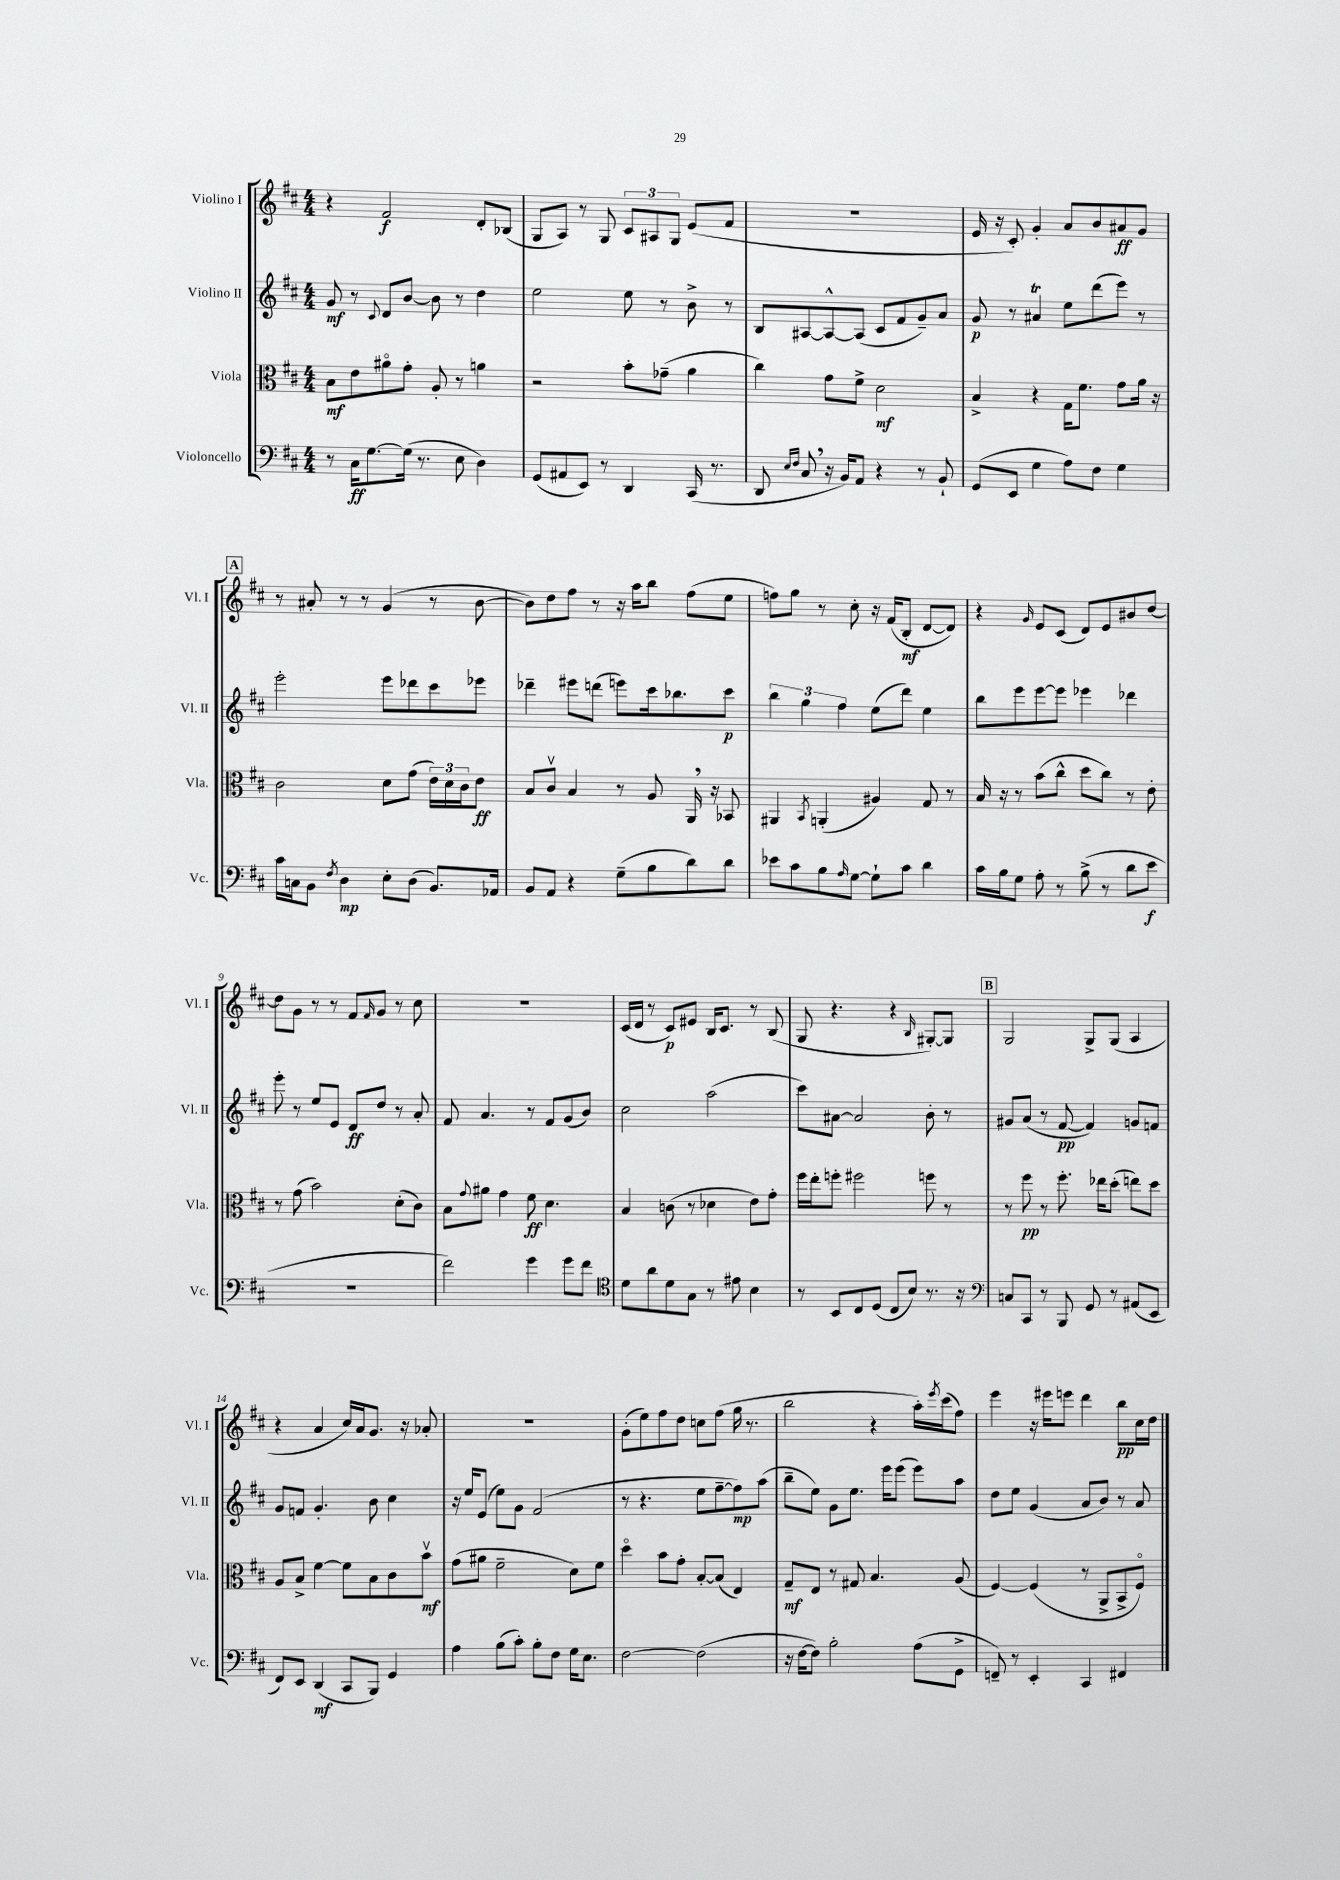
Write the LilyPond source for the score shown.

<<
\new StaffGroup <<
\new Staff = "s0" \with { instrumentName = "Violino I" shortInstrumentName = "Vl. I" } {
    \clef treble \key d \major \numericTimeSignature \time 4/4
    r4 fis'2\f d'8-. bes8( |
    g8 a8) r8 g8 \tuplet 3/2 { cis'8 ais8 g8 } e'8( fis'8 |
    R1 |
    e'16 r16 cis'8-.) g'4-. a'8 b'8 ais'8\ff g'8 |
    \mark \markup { \box "A" } r8 ais'8-. r8 r8 g'4( r8 b'8~ |
    b'8) d''8 fis''8 r8 r16 a''16 b''8 fis''8( e''8 |
    f''8) g''8 r8 cis''8-. r16 fis'16( b8-.\mf d'8~ d'8) |
    r4 \grace { g'16 } e'8 cis'8( d'8) e'8 bis'8 d''8~ |
    d''8 g'8 r8 r8 fis'8 \grace { fis'16 } g'8 r8 cis''8 |
    r1 |
    cis'16( d'16 r8 cis'8\p) eis'8 b16 cis'8. r8 b8( |
    g8 r4. r4 \grace { b16 } gis8~-.) gis8 |
    \mark \markup { \box "B" } g2 g8-> g8( a4 |
    r4 a'4 cis''16) a'16 g'8. r16 aes'8-. |
    R1 |
    g'8-.( e''8) fis''8 d''8 c''8 fis''8( g''16 r8. |
    b''2 r4 a''16-.) \acciaccatura { e'''8 } cis'''16( fis''8) |
    e'''4 r16 eis'''16 e'''8 d'''4 b''8\pp cis''16 d''16 \bar "|." |
}
\new Staff = "s1" \with { instrumentName = "Violino II" shortInstrumentName = "Vl. II" } {
    \clef treble \key d \major \numericTimeSignature \time 4/4
    g'8\mf r8 \appoggiatura { cis'8 } d'8 b'8~ b'8 r8 d''4 |
    e''2 e''8 r8 b'8-> r8 |
    b8 ais8~ ais8~-^ ais8( cis'8 fis'8 g'8--) a'8 |
    g'8\p r8 ais'4\trill e''8 d'''8( e'''8) r8 |
    \mark \markup { \box "A" } e'''2-. e'''8 des'''8 cis'''8 ees'''8 |
    des'''4-- eis'''8 d'''8( e'''8) cis'''16 bes''8. cis'''8\p |
    \tuplet 3/2 { b''4 g''4 fis''4 } e''8( d'''8) e''4 |
    b''8 e'''8 e'''8~ e'''8 ees'''4 des'''4 |
    e'''8-. r8 e''8 e'8 d'8\ff d''8 r8 a'8-. |
    fis'8 a'4. r8 fis'8 g'8( b'8) |
    cis''2 a''2( |
    cis'''8) ais'8~ ais'2 b'8-. r8 |
    \mark \markup { \box "B" } gis'8 a'8( r8 fis'8~\pp fis'4) g'8 f'8 |
    g'8 f'8 g'4.-. b'8 cis''4 |
    r16 e''16 e'8( e''8) g'8 fis'2( |
    r8 r4. e''8 fis''8~-- fis''8\mp) a''8( |
    b''8-- e''8) g'8 e''8. e'''16 e'''8( e'''8) a''8 |
    d''8 e''8 g'4( a'8 b'8) r8 a'8 \bar "|." |
}
\new Staff = "s2" \with { instrumentName = "Viola" shortInstrumentName = "Vla." } {
    \clef alto \key d \major \numericTimeSignature \time 4/4
    b8\mf e'8 ais'8\flageolet g'8-. a8-. r8 a'4 |
    r2 b'8-. ges'8--( a'4 |
    cis''4) g'8 fis'8-> d'2\mf |
    b4-> r4 g16 fis'8. g'8 a'16 r16 |
    \mark \markup { \box "A" } cis'2 d'8 g'8( \tuplet 3/2 { e'16) d'16 cis'16 } e'8\ff |
    b8 cis'8\upbow b4 r8 a8 a,16 \breathe r16 bes,8 |
    ais,4 \acciaccatura { b,8 } a,4-.( ais4) g8 r8 |
    b16 r16 r8 b'8( cis''8-^ d''8 cis''8) r8 e'8-. |
    r8 g'8( b'2) d'8-.( cis'8) |
    b8 \appoggiatura { g'8 } ais'8 g'4 fis'8\ff d'4. |
    b4 c'8( r8 des'4 e'8) g'8-. |
    fis''16 e''16-. f''8-. fis''2 f''8 r8 |
    \mark \markup { \box "B" } r8 fis''8\pp r8 fis''8.-. ees''16 d''8-.( e''8) d''8 |
    a8 b8-> fis'4~ fis'8 b8 cis'8 b'8\upbow\mf |
    g'8( ais'8 fis'2-- d'8) fis'8 |
    d''4\flageolet b'8 g'8-. b8~-. b8( e4) |
    g8--\mf e8 r8 gis8 b4. a8( |
    fis4~) fis4( r8 a,8-> b,8-> fis8\flageolet) \bar "|." |
}
\new Staff = "s3" \with { instrumentName = "Violoncello" shortInstrumentName = "Vc." } {
    \clef bass \key d \major \numericTimeSignature \time 4/4
    r8 cis16\ff g8.~ g16( r8. e8 d4) |
    g,8( ais,8 e,8) r8 d,4 cis,16( r8. |
    d,8 \grace { e16 fis16 } cis8 \breathe r16 b,16) a,8 r4 r8 b,8-! |
    g,8( e,8 g4 a8) fis8 g4 |
    \mark \markup { \box "A" } cis'16 c16 b,8 \acciaccatura { fis8 } d4\mp e8-. d8( b,8.) aes,16 |
    b,8 a,8 r4 g8--( b8 d'8) d'8 |
    ees'8 cis'8 b8 \grace { a16 } g8~ g8-! cis'8 d'4 |
    cis'16 b16 g8 a8-. r8 b8->( r8 d'8 e'8\f |
    R1 |
    fis'2) g'4 g'8 fis'8 |
    \clef tenor d'8 a'8 d'8 g8 r8 eis'8 b4 |
    r8 b,8 cis8 d8( cis8 b8) r8. r16 |
    \mark \markup { \box "B" } \clef bass c8 cis,8 r8 b,,8 g,8 r8 ais,8( e,8 |
    fis,8) e,8 d,4\mf( cis,8 b,,8) g,4 |
    a4 b8( cis'8-.) b8-. fis8 g16 e8. |
    fis2~ fis2( |
    r16 fis16~ fis8) b2-. a8( g,8-> |
    f,8--) r8 e,4-. cis,4 fis,4 \bar "|." |
}
>>
>>
